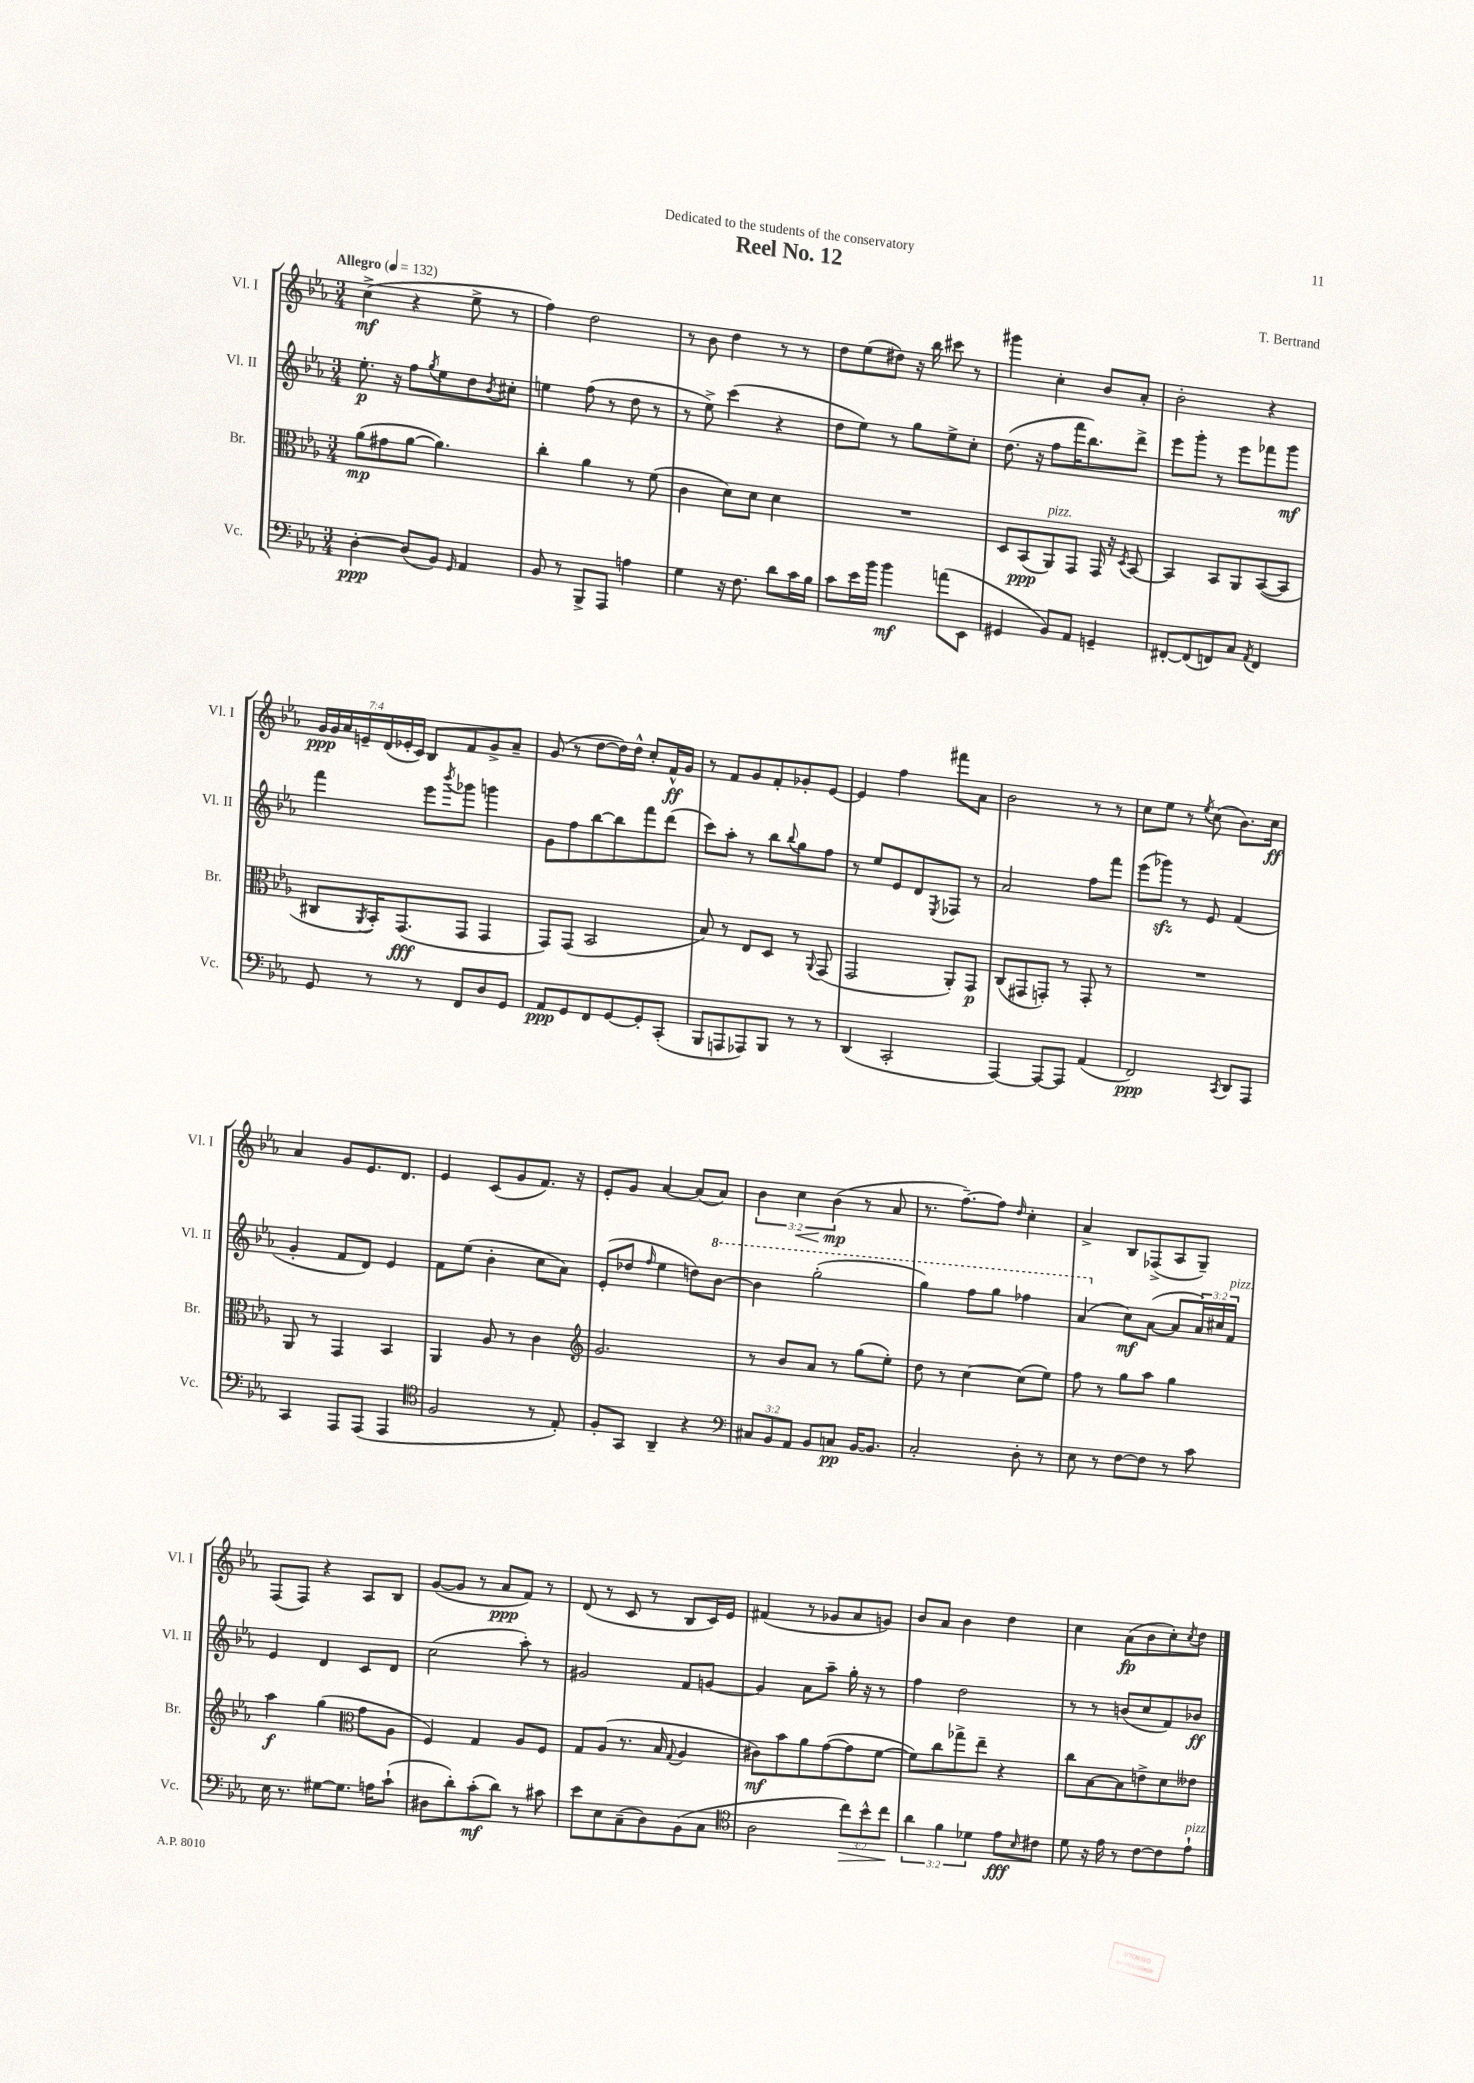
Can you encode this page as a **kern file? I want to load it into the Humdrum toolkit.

**kern	**dynam	**kern	**dynam	**kern	**dynam	**kern	**dynam
*part4	*part4	*part3	*part3	*part2	*part2	*part1	*part1
*staff4	*staff4	*staff3	*staff3	*staff2	*staff2	*staff1	*staff1
*I"Vc.	*	*I"Br.	*	*I"Vl. II	*	*I"Vl. I	*
*I'Vc.	*	*I'Br.	*	*I'Vl. II	*	*I'Vl. I	*
*clefF4	*	*clefC3	*	*clefG2	*	*clefG2	*
*k[b-e-a-]	*	*k[b-e-a-]	*	*k[b-e-a-]	*	*k[b-e-a-]	*
*M3/4	*	*M3/4	*	*M3/4	*	*M3/4	*
*MM132	*	*MM132	*	*MM132	*	*MM132	*
=1	=1	=1	=1	=1	=1	=1	=1
!	!	!	!	!	!	!LO:TX:a:B:t=Allegro	!
[4D'\	ppp	(8a-\L	mp	8.ee-'\	p	(4cc^\	mf
.	.	8g#X\	.	.	.	.	.
.	.	.	.	16r	.	.	.
(8D/L]	.	[8a-\J	.	8ff\L	.	4r	.
.	.	.	.	8qgg/	.	.	.
8BB-/J)	.	4.a-\])	.	8ee-\	.	.	.
16qqGG/	.	.	.	.	.	.	.
4AA-/	.	.	.	8dd\	.	8ee-^\	.
.	.	.	.	8qb-/	.	.	.
.	.	.	.	8cc#X'\J	.	8r	.
=2	=2	=2	=2	=2	=2	=2	=2
8BB-/	.	4cc'\	.	4een\	.	4ff\)	.
8r	.	.	.	.	.	.	.
8BBB-^/L	.	4a-\	.	(8ff\	.	2dd\	.
8AAA-/J	.	.	.	8r	.	.	.
4An\	.	8r	.	8dd\	.	.	.
.	.	(8f\	.	8r	.	.	.
=3	=3	=3	=3	=3	=3	=3	=3
4G\	.	4c\	.	8r	.	8r	.
.	.	.	.	8ee-^\)	.	8b-\	.
16r	.	8d\L)	.	(4ccc\	.	4dd\	.
8.F\	.	.	.	.	.	.	.
.	.	8d\J	.	.	.	.	.
8d\L	.	4d\	.	4r	.	8r	.
16c\L	.	.	.	.	.	8r	.
16B-\JJ	.	.	.	.	.	.	.
=4	=4	=4	=4	=4	=4	=4	=4
8c\L	.	2.r	.	8dd\L	.	8dd\L	.
16e-\L	.	.	.	8ee-\J)	.	(8ee-\	.
16b-\JJ	.	.	.	.	.	.	.
4b-\	mf	.	.	8r	.	8dd#X\J)	.
.	.	.	.	8gg\L	.	16r	.
.	.	.	.	.	.	16bb-\	.
(8an\L	.	.	.	8ee-^\	.	8ccc#X\	.
8EE-\J	.	.	.	8cc'\J	.	8r	.
=5	=5	=5	=5	=5	=5	=5	=5
4GG#X/	.	8D/L	.	(8.dd\	.	4ggg#X\	.
.	.	(8BB-/	ppp	.	.	.	.
.	.	.	.	16r	.	.	.
!	!	!LO:TX:a:i:t=pizz.	!	!	!	!	!
8BB-/L)	.	8AA-/)	.	8ff\L	.	4cc'\	.
8AA-/J	.	8GG/J	.	16fff\K	.	.	.
.	.	.	.	8.bb-\)	.	.	.
4GGn~/	.	16GG/	.	.	.	8b-/L	.
.	.	16r	.	.	.	.	.
.	.	8qD/	.	.	.	.	.
.	.	[8BB-/	.	8ddd^\J	.	8a-'/J	.
=6	=6	=6	=6	=6	=6	=6	=6
[8FF#X'/L	.	4BB-/]	.	8eee-\L	.	2b-'\	.
(8FF#/]	.	.	.	8ggg'\J	.	.	.
8FFn/)	.	8BB-/L	.	8r	.	.	.
8C/J	.	8AA-/	.	8eee-\L	.	.	.
8qAA-/	.	.	.	.	.	.	.
4FF/	.	([8BB-/	.	8fff-X\	.	4r	.
.	.	8BB-/J]	.	8ggg\J	mf	.	.
!!LO:LB:g=z
=7	=7	=7	=7	=7	=7	=7	=7
8GG/	.	8C#X/L	.	4fff\	.	28g/LL	ppp
.	.	.	.	.	.	28g/	.
.	.	.	.	.	.	28a-/	.
.	.	.	.	.	.	28en~/	.
.	.	8qAA-/	.	.	.	.	.
8r	.	16BB-'/K)	.	.	.	.	.
.	.	.	.	.	.	(28d/	.
.	.	.	.	.	.	28e-X'/	.
.	.	(8.GG/	fff	.	.	.	.
.	.	.	.	.	.	28c/JJ)	.
8r	.	.	.	8eee-\L	.	8B-/L	.
.	.	.	.	8qbbb-/	.	.	.
8FF/L	.	8GG/J	.	8ggg-X\J	.	8f/	.
8D/	.	4GG/	.	4gggn\	.	8g^/	.
8GG/J	.	.	.	.	.	8a-~/J	.
=8	=8	=8	=8	=8	=8	=8	=8
8AA-/L	ppp	8GG/L)	.	8g\L	.	(8g/	.
8GG/	.	(8GG/J	.	8ff\	.	8r	.
8FF/	.	2BB-/	.	[8bb-\	.	[8dd\L	.
[8GG/	.	.	.	8bb-\]	.	16dd\L])	.
.	.	.	.	.	.	16dd^^\JJ	.
8GG'/]	.	.	.	8fff\	.	8cc'/L	.
(8CC'/J	.	.	.	(8ddd\J	.	16f^^/L	ff
.	.	.	.	.	.	16g/JJ	.
=9	=9	=9	=9	=9	=9	=9	=9
8BBB-/L	.	8B-/)	.	8ccc\L)	.	8r	.
8AAAn/	.	8r	.	8aa-'\J	.	8f/L	.
8AAA-X/)	.	8E-/L	.	8r	.	8g/	.
8BBB-/J	.	8D/J	.	8bb-\L	.	8f'/	.
.	.	.	.	8qqbb-/	.	.	.
8r	.	8r	.	8gg\	.	8g-X'/	.
.	.	8qqAA-/	.	.	.	.	.
8r	.	(8GG/	.	8ff\J	.	[8e-/J	.
=10	=10	=10	=10	=10	=10	=10	=10
(4DD/	.	2GG/	.	8r	.	4e-/]	.
.	.	.	.	8ee-/L	.	.	.
2CC'/	.	.	.	8e-/	.	4ff\	.
.	.	.	.	8d/	.	.	.
.	.	.	.	8qE-/	.	.	.
.	.	8AA-'/L)	.	8F-X/J	.	8fff#X\L	.
.	.	8GG/J	p	8r	.	8a-\J	.
=11	=11	=11	=11	=11	=11	=11	=11
[4AAA-/)	.	(8C/L	.	2a-/	.	2b-\	.
.	.	8GG#X/	.	.	.	.	.
8AAA-/L_	.	8GGn'/J)	.	.	.	.	.
8AAA-/J]	.	8r	.	.	.	.	.
(4AA-/	.	8GG'/	.	8ff\L	.	8r	.
.	.	8r	.	8fff\J	.	8r	.
=12	=12	=12	=12	=12	=12	=12	=12
2FF/)	ppp	2.r	.	(8eee-\L	.	8cc\L	.
.	.	.	.	8ggg-Xzz\J)	.	8ee-\J	.
.	.	.	.	8r	.	8r	.
.	.	.	.	.	.	8qee-/	.
.	.	.	.	8e-/	.	(8cc\	.
8qCC/	.	.	.	.	.	.	.
8DD/L	.	.	.	(4f/	.	8.b-\L)	.
8AAA-/J	.	.	.	.	.	.	.
.	.	.	.	.	.	16cc\Jk	ff
!!LO:LB:g=z
=13	=13	=13	=13	=13	=13	=13	=13
4CC/	.	8AA-/	.	4g'/	.	4a-/	.
.	.	8r	.	.	.	.	.
8AAA-/L	.	4GG/	.	8f/L	.	8g/L	.
(8AAA-/J	.	.	.	8d/J)	.	8.e-/	.
4AAA-/	.	4BB-/	.	4e-/	.	.	.
.	.	.	.	.	.	8.d/J	.
=14	=14	=14	=14	=14	=14	=14	=14
*clefC4	*	*	*	*	*	*	*
2F/	.	4AA-/	.	8f\L	.	4e-/	.
.	.	.	.	(8ee-\J	.	.	.
.	.	8A-/	.	4b-'\	.	(8c/L	.
.	.	8r	.	.	.	8g/	.
8r	.	4c\	.	8cc\L	.	8.f/J)	.
8E-'/)	.	.	.	8a-\J)	.	.	.
.	.	.	.	.	.	16r	.
=15	=15	=15	=15	=15	=15	=15	=15
*	*	*clefG2	*	*	*	*	*
8F'/L	.	2.g/	.	(8e-'/L	.	8e-'/L	.
8GG/J	.	.	.	8dd-X/J	.	8g/J	.
.	.	.	.	16qqff/	.	.	.
4AA-~/	.	.	.	4ee-\	.	[4a-/	.
4r	.	.	.	8ddn\L)	.	(8a-/L]	.
*	*	*	*	*8va	*	*	*
.	.	.	.	[8bb-\J	.	8a-/J)	.
=16	=16	=16	=16	=16	=16	=16	=16
*clefF4	*	*	*	*	*	*	*
12C#X/L	.	8r	.	4bb-\]	.	6b-\	.
12BB-/	.	.	.	.	.	.	.
.	.	8b-/L	.	.	.	.	.
!	!	!	!	!	!	!	!LO:HP:b
12AA-/J	.	.	.	.	.	6cc\	<
8BB-/L	.	8a-/J	.	(2ggg'\	.	.	.
.	.	.	.	.	.	(6b-\	mp
8Cn/J	pp	8r	.	.	.	.	.
[16BB-/KL	.	(8gg\L	.	.	.	8r	[
8.BB-/J]	.	.	.	.	.	.	.
.	.	8ee-'\J)	.	.	.	8a-/	.
=17	=17	=17	=17	=17	=17	=17	=17
2C'/	.	8dd\	.	4ggg\)	.	8.r	.
.	.	8r	.	.	.	.	.
.	.	.	.	.	.	[8.ff~\L)	.
.	.	[4cc\	.	8fff\L	.	.	.
.	.	.	.	8ggg\J	.	8ff\J]	.
.	.	.	.	.	.	16qqdd/	.
8D'\	.	(8cc\L]	.	4fff-X\	.	4cc'\	.
8r	.	8ee-\J)	.	.	.	.	.
=18	=18	=18	=18	=18	=18	=18	=18
8E-\	.	8ff\	.	(4aa-/	.	4a-^/	.
8r	.	8r	.	.	.	.	.
*	*	*	*	*X8va	*	*	*
[8F\L	.	8gg\L	.	8cc\L)	mf	8B-/L	.
8F\J]	.	8aa-\J	.	([8a-\J	.	(8F-X^/	.
8r	.	4gg\	.	8a-/L]	.	8A-/	.
8c\	.	.	.	24a-/L)	.	8G~/J)	.
.	.	.	.	24cc#X/	.	.	.
!	!	!	!	!LO:TX:a:i:t=pizz.	!	!	!
.	.	.	.	24f/JJ	.	.	.
!!LO:LB:g=z
=19	=19	=19	=19	=19	=19	=19	=19
16E-\	.	4aa-\	f	4e-/	.	(8F/L	.
8.r	.	.	.	.	.	.	.
.	.	.	.	.	.	8F/J)	.
[8G#X\L	.	(4gg\	.	4d/	.	4r	.
8.G#\J]	.	.	.	.	.	.	.
*	*	*clefC3	*	*	*	*	*
.	.	8g\L	.	8c/L	.	8A-/L	.
16An\KL	.	.	.	.	.	.	.
(8c`\J	.	8A-\J	.	8d/J	.	8B-/J	.
=20	=20	=20	=20	=20	=20	=20	=20
8D#X\L	.	4F/)	.	(2cc\	.	([8g/L	.
8d'\)	.	.	.	.	.	8g/J]	.
(8c'\	mf	4G/	.	.	.	8r	.
8d\J)	.	.	.	.	.	8a-/L	ppp
8r	.	8A-/L	.	8aa-'\)	.	8f/J)	.
8c#X\	.	8F/J	.	8r	.	8r	.
=21	=21	=21	=21	=21	=21	=21	=21
8e-\L	.	8G/L	.	2g#X/	.	(8d/	.
8E-\	.	(8A-/J	.	.	.	8r	.
(8C~\	.	8.r	.	.	.	8c/	.
8D\)	.	.	.	.	.	8r	.
.	.	16B-/	.	.	.	.	.
.	.	8qqG/	.	.	.	.	.
(8BB-\	.	4A-/	.	8f/L	.	8B-/L	.
8C\J	.	.	.	[8gn/J	.	16c/L)	.
.	.	.	.	.	.	16e-/JJ	.
=22	=22	=22	=22	=22	=22	=22	=22
*clefC4	*	*	*	*	*	*	*
2A-\	.	8c#X\L)	mf	4g/]	.	(4f#X/	.
.	.	8b-\	.	.	.	.	.
.	.	8a-\	.	8a-\L	.	8r	.
.	.	([8g\	.	8aa-~\J	.	8g-X/L	.
!	!LO:HP:b	!	!	!	!	!	!
12cc\L)	>	8g\]	.	16gg'\	.	8a-/	.
.	.	.	.	16r	.	.	.
12b-^^\	.	.	.	.	.	.	.
.	.	[8f\J	.	8r	.	8gn/J)	.
12cc\J	.	.	.	.	.	.	.
.	]	.	.	.	.	.	.
=23	=23	=23	=23	=23	=23	=23	=23
6a-\	.	8f\L])	.	4ff\	.	8b-/L	.
.	.	8cc\	.	.	.	8a-/J	.
6f\	.	.	.	.	.	.	.
.	.	8gg-X^\	.	2dd\	.	4b-\	.
6d-X\	.	.	.	.	.	.	.
.	.	8ee-~\J	.	.	.	.	.
8e-\L	fff	4r	.	.	.	4dd\	.
16qqB-/	.	.	.	.	.	.	.
8c#X\J	.	.	.	.	.	.	.
=24	=24	=24	=24	=24	=24	=24	=24
8d\	.	8cc\L	.	8r	.	4cc\	.
16r	.	[8B-\	.	8r	.	.	.
16e-\	.	.	.	.	.	.	.
8r	.	8B-\]	.	(8bn/L	.	(8a-\L	fp
[8c\L	.	8en^\	.	8cc/	.	8b-\	.
8c\]	.	8d\	.	8f/)	.	8cc'\)	.
.	.	.	.	.	.	8qcc/	.
!LO:TX:a:i:t=pizz.	!	!	!	!	!	!	!
8e-`\J	.	8e--X\J	.	8b-X/J	ff	8dd\J	.
==	==	==	==	==	==	==	==
*-	*-	*-	*-	*-	*-	*-	*-
